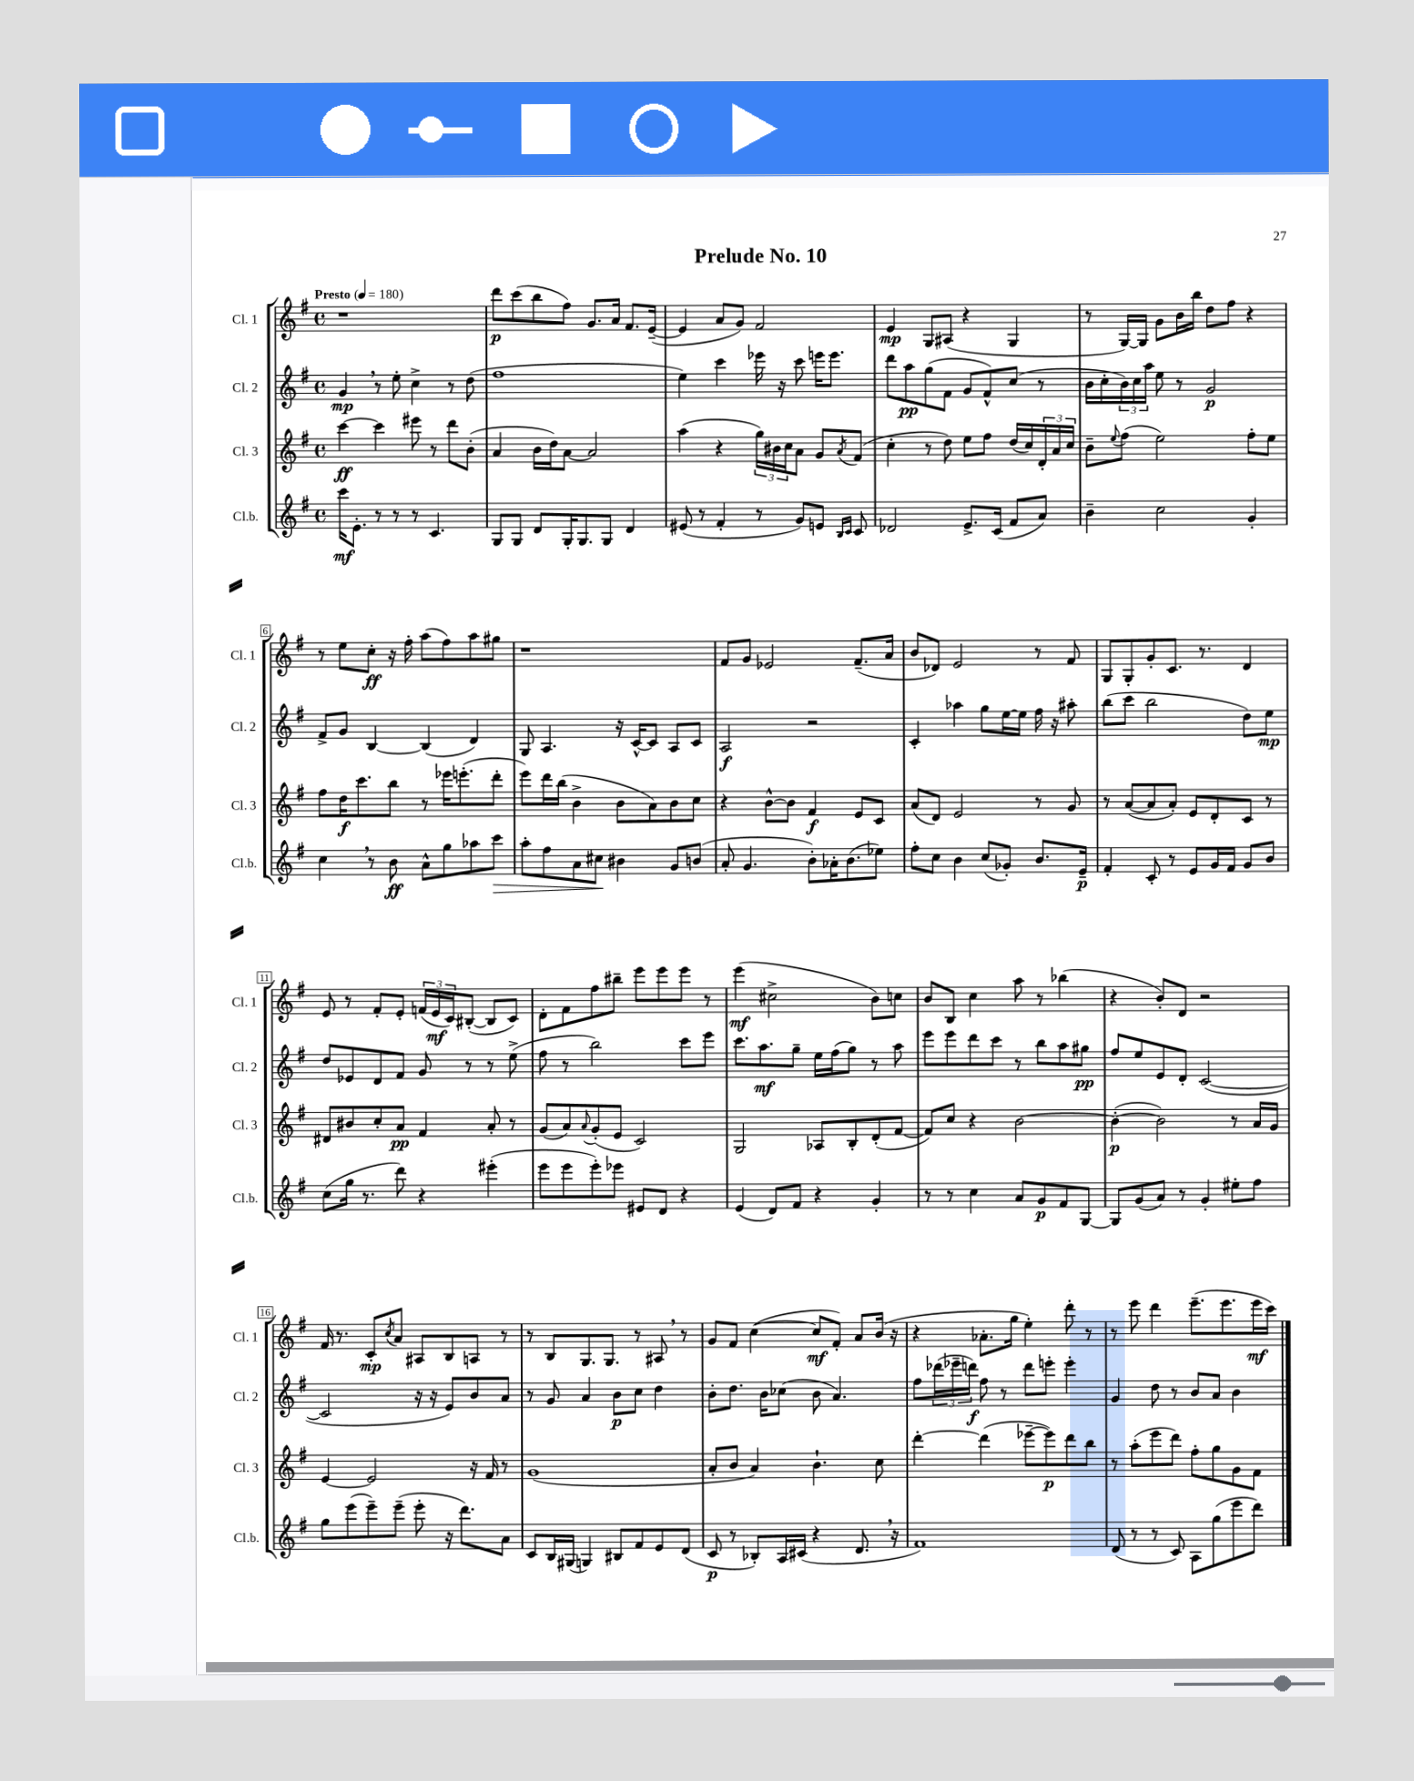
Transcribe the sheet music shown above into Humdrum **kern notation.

**kern	**dynam	**kern	**dynam	**kern	**dynam	**kern	**dynam
*part4	*part4	*part3	*part3	*part2	*part2	*part1	*part1
*staff4	*staff4	*staff3	*staff3	*staff2	*staff2	*staff1	*staff1
*I"Cl.b.	*	*I"Cl. 3	*	*I"Cl. 2	*	*I"Cl. 1	*
*I'Cl.b.	*	*I'Cl. 3	*	*I'Cl. 2	*	*I'Cl. 1	*
*clefG2	*	*clefG2	*	*clefG2	*	*clefG2	*
*k[f#]	*	*k[f#]	*	*k[f#]	*	*k[f#]	*
*M4/4	*	*M4/4	*	*M4/4	*	*M4/4	*
*met(c)	*	*met(c)	*	*met(c)	*	*met(c)	*
*MM180	*	*MM180	*	*MM180	*	*MM180	*
=1	=1	=1	=1	=1	=1	=1	=1
!	!	!	!	!	!	!LO:TX:a:B:t=Presto	!
16ccc\KL	mf	[4ccc\	ff	4g,/	mp	1r	.
8.e'\J	.	.	.	.	.	.	.
8r	.	4ccc\]	.	8r	.	.	.
8r	.	.	.	8ee'\	.	.	.
8r	.	8eee#X\	.	4cc^\	.	.	.
4.c/	.	8r	.	.	.	.	.
.	.	8ddd\L	.	8r	.	.	.
.	.	(8b'\J	.	(8dd\	.	.	.
=2	=2	=2	=2	=2	=2	=2	=2
8G/L	.	4a/	.	1ff#	.	8ddd\L	p
8G/J	.	.	.	.	.	(8ccc\	.
8d/L	.	16b\LL	.	.	.	8bb\	.
.	.	16dd\J)	.	.	.	.	.
16G'/K	.	[8a\J	.	.	.	8ff#\J)	.
8.G/	.	.	.	.	.	.	.
.	.	2a/]	.	.	.	8.g/L	.
8G/J	.	.	.	.	.	.	.
.	.	.	.	.	.	16a/Jk	.
4d/	.	.	.	.	.	8.f#/L	.
.	.	.	.	.	.	([16e~/Jk	.
=3	=3	=3	=3	=3	=3	=3	=3
(8e#X/	.	(4aa\	.	4ee\)	.	4e/]	.
8r	.	.	.	.	.	.	.
4f#'/	.	4r	.	4ccc\	.	8a/L	.
.	.	.	.	.	.	8g/J)	.
8r	.	24gg\LL)	.	16eee-X\	.	2f#/	.
.	.	24b#X\	.	.	.	.	.
.	.	.	.	16r	.	.	.
.	.	24cc\J	.	.	.	.	.
8g/L)	.	8a\J	.	8ccc\	.	.	.
8en/J	.	8g/L	.	16eeen\KL	.	.	.
.	.	.	.	8.eee\J	.	.	.
16qqB/LL	.	.	.	.	.	.	.
16qqc/JJ	.	8qa/	.	.	.	.	.
8c/	.	(8f#/J	.	.	.	.	.
=4	=4	=4	=4	=4	=4	=4	=4
2d-X/	.	4cc'\	.	8ddd\L	.	4e/	mp
.	.	.	.	8aa\	pp	.	.
.	.	8r	.	(8gg\	.	8G/L	.
.	.	8dd\)	.	8f#\J	.	(8A#X/J	.
8.e^/L	.	8ee\L	.	8g/L	.	4r	.
.	.	8ff#\J	.	8f#^^/)	.	.	.
(16c/Jk	.	.	.	.	.	.	.
8f#/L	.	(16dd/LL	.	(8cc/J	.	4G/	.
.	.	16cc/)	.	.	.	.	.
8a/J)	.	24d'/	.	8r	.	.	.
.	.	24a/	.	.	.	.	.
.	.	24cc/JJ	.	.	.	.	.
=5	=5	=5	=5	=5	=5	=5	=5
4b~\	.	8b~\L	.	16b\LL	.	8r	.
.	.	.	.	16cc'\	.	.	.
.	.	8qqee/	.	.	.	.	.
.	.	(8ff#\J	.	24b\)	.	[16G/LL)	.
.	.	.	.	24cc\	.	.	.
.	.	.	.	.	.	16G/JJ]	.
.	.	.	.	24aa\JJ	.	.	.
2cc\	.	2ee\)	.	8ee\	.	8g\L	.
.	.	.	.	8r	.	16b\L	.
.	.	.	.	.	.	16bb\JJ	.
.	.	.	.	2g/	p	8dd\L	.
.	.	.	.	.	.	8ff#\J	.
4g'/	.	8ff#'\L	.	.	.	4r	.
.	.	8ee\J	.	.	.	.	.
!!LO:LB:g=z
=6	=6	=6	=6	=6	=6	=6	=6
4cc,\	.	8ff#\L	.	8f#^/L	.	8r	.
.	.	16dd\K	f	8g/J	.	8ee\L	.
.	.	8.ccc\	.	.	.	.	.
8r	.	.	.	[4B/	.	8cc'\J	ff
8b\	ff	8bb\J	.	.	.	16r	.
.	.	.	.	.	.	16ff#'\	.
8a^^\L	.	8r	.	(4B/]	.	(8aa\L	.
8gg\	.	16eee-X\KL	.	.	.	8ff#\)	.
.	.	(8.eeen'\	.	.	.	.	.
8aa-X\	.	.	.	4d/)	.	8aa\	.
!	!LO:HP:b	!	!	!	!	!	!
8ccc\J	>	8ddd'\J	.	.	.	8gg#X\J	.
=7	=7	=7	=7	=7	=7	=7	=7
8aa'\L	.	8eee\L)	.	8G/	.	1r	.
8ff#\	.	16ddd\L	.	4.A/	.	.	.
.	.	(16bb\JJ	.	.	.	.	.
8a\	.	4b^\	.	.	.	.	.
8cc#X\J	.	.	.	.	.	.	.
4b#X\	]	8b\L	.	16r	.	.	.
.	.	.	.	[16c^^/KL	.	.	.
.	.	8a\)	.	8c/J]	.	.	.
8g/L	.	8b\	.	8A/L	.	.	.
(8bn/J	.	8cc\J	.	8c/J	.	.	.
=8	=8	=8	=8	=8	=8	=8	=8
8a'/	.	4r	.	2A/	f	8f#/L	.
4.g/	.	.	.	.	.	8g/J	.
.	.	[8b^^\L	.	.	.	2e-X/	.
.	.	8b\J]	.	.	.	.	.
8b'\L)	.	4f#/	f	2r	.	.	.
16a-X'\K	.	.	.	.	.	.	.
(8.b\	.	.	.	.	.	.	.
.	.	8e/L	.	.	.	(8.f#~/L	.
8ee-X\J)	.	8c/J	.	.	.	.	.
.	.	.	.	.	.	16a/Jk	.
=9	=9	=9	=9	=9	=9	=9	=9
8ff#'\L	.	(8a/L	.	4c'/	.	8b/L	.
8cc\J	.	8d/J)	.	.	.	8d-X/J)	.
4b\	.	2e/	.	4aa-X\	.	2e/	.
(8cc/L	.	.	.	8gg\L	.	.	.
8g-X'/J)	.	.	.	[16ee\L	.	.	.
.	.	.	.	16ee\JJ]	.	.	.
8.b/L	.	8r	.	16ff#\	.	8r	.
.	.	.	.	16r	.	.	.
.	.	8g/	.	8aa#X'\	.	8f#/	.
16e~/Jk	p	.	.	.	.	.	.
=10	=10	=10	=10	=10	=10	=10	=10
4f#'/	.	8r	.	(8bb\L	.	8G/L	.
.	.	([8a/L	.	8ccc\J	.	8G'/	.
8c'/	.	8a/]	.	2bb\	.	8g'/	.
8r	.	8a'/J)	.	.	.	8.c/J	.
8e/L	.	8e/L	.	.	.	.	.
.	.	.	.	.	.	8.r	.
16g/L	.	8d'/	.	.	.	.	.
16f#/JJ	.	.	.	.	.	.	.
8g/L	.	8c/J	.	8dd\L)	.	4d/	.
8b/J	.	8r	.	8ee\J	mp	.	.
!!LO:LB:g=z
=11	=11	=11	=11	=11	=11	=11	=11
(8cc\L	.	8d#X/L	.	8dd/L	.	8e/	.
16gg\Jk	.	8b#X/	.	8e-X/	.	8r	.
8.r	.	.	.	.	.	.	.
.	.	8cc'/	.	8d/	.	8f#'/L	.
8ddd\)	.	8a/J	pp	8f#/J	.	8e'/J	.
4r	.	4f#/	.	8g/	.	(24fn/LL	.
.	.	.	.	.	.	24e/	mf
.	.	.	.	.	.	24c/J)	.
.	.	.	.	8r	.	([8B#X'/J	.
(4eee#X'\	.	8a'/	.	8r	.	8B#/L]	.
.	.	8r	.	(8ee^\	.	8c/J)	.
=12	=12	=12	=12	=12	=12	=12	=12
8eee\L	.	(8g/L	.	8ff#\	.	8d'\L	.
8eee\	.	8a/)	.	8r	.	8f#\	.
.	.	8qqa/	.	.	.	.	.
8eee'\)	.	(8g'/	.	2bb\)	.	8ff#\	.
8eee-X\J	.	8e/J	.	.	.	8bb#X~\J	.
8e#X/L	.	2c/)	.	.	.	8eee\L	.
8d/J	.	.	.	.	.	8eee\	.
4r	.	.	.	8ccc\L	.	8eee\J	.
.	.	.	.	8eee\J	.	8r	.
=13	=13	=13	=13	=13	=13	=13	=13
(4e/	.	2G/	.	8.ccc\L	.	(4eee\	mf
.	.	.	.	8.aa\	mf	.	.
8d/L)	.	.	.	.	.	2cc#X^\	.
8f#/J	.	.	.	8gg~\J	.	.	.
4r	.	8A-X/L	.	16ee\LL	.	.	.
.	.	.	.	(16ff#\J	.	.	.
.	.	8B'/	.	8gg\J)	.	.	.
4g'/	.	(8d'/	.	8r	.	8b\L)	.
.	.	[8f#/J	.	8aa\	.	8ccn\J	.
=14	=14	=14	=14	=14	=14	=14	=14
8r	.	8f#/L])	.	8eee\L	.	8b/L	.
8r	.	8cc/J	.	8eee\	.	8B/J	.
4cc\	.	4r	.	8ddd\	.	4cc\	.
.	.	.	.	8ccc\J	.	.	.
8a/L	.	[2b\	.	8r	.	8aa\	.
8g/	p	.	.	8bb\L	.	8r	.
8f#/	.	.	.	8aa\	.	(4bb-X\	.
[8G/J	.	.	.	8gg#X\J	pp	.	.
=15	=15	=15	=15	=15	=15	=15	=15
8G/L]	.	(4b'\_	p	8ff#/L	.	4r	.
(8g/	.	.	.	8ee/	.	.	.
8a/J)	.	2b\])	.	8e/	.	8b'/L)	.
8r	.	.	.	8d'/J	.	8d/J	.
4g'/	.	.	.	([2c/	.	2r	.
8ee#X'\L	.	8r	.	.	.	.	.
8ff#\J	.	16a/LL	.	.	.	.	.
.	.	16g/JJ	.	.	.	.	.
!!LO:LB:g=z
=16	=16	=16	=16	=16	=16	=16	=16
8gg\L	.	[4e/	.	2c/]	.	16f#/	.
.	.	.	.	.	.	8.r	.
(8eee\	.	.	.	.	.	.	.
8eee~\)	.	2e/]	.	.	.	8c'/L	mp
.	.	.	.	.	.	8qcc/	.
(8eee~\J	.	.	.	.	.	8a/J	.
8eee'\	.	.	.	16r	.	8A#X/L	.
.	.	.	.	16r	.	.	.
16r	.	.	.	8e/L)	.	8B/	.
8.ddd\L)	.	.	.	.	.	.	.
.	.	16r	.	8b/	.	8An/J	.
.	.	16f#/	.	.	.	.	.
8a\J	.	8r	.	8a/J	.	8r	.
=17	=17	=17	=17	=17	=17	=17	=17
8c/L	.	(1g	.	8r	.	8r	.
16B/L	.	.	.	8g/	.	8B/L	.
(16G#X/JJ	.	.	.	.	.	.	.
4Gn/)	.	.	.	4a/	.	8.G/	.
.	.	.	.	.	.	8.G/J	.
8B#X/L	.	.	.	8b\L	p	.	.
8f#/	.	.	.	8cc\J	.	8r	.
8e/	.	.	.	4dd\	.	8A#X,/	.
(8d/J	.	.	.	.	.	8r	.
=18	=18	=18	=18	=18	=18	=18	=18
8c/	p	8a'/L	.	8b'\L	.	8g/L	.
8r	.	8b/J	.	8.dd\J	.	8f#/J	.
8B-X'/L)	.	4a/)	.	.	.	([4cc\	.
.	.	.	.	16b\KL	.	.	.
16A/L	.	.	.	(8cc-X\J	.	.	.
(16c#X/JJ	.	.	.	.	.	.	.
4r	.	4.b`\	.	8b\	.	8cc/L]	mf
.	.	.	.	4.a/)	.	8f#'/J)	.
8.d,/	.	.	.	.	.	8a/L	.
.	.	8cc\	.	.	.	(16b/Jk	.
16r	.	.	.	.	.	16r	.
=19	=19	=19	=19	=19	=19	=19	=19
1f#)	.	[4ddd'\	.	8ff#\L	.	4r	.
.	.	.	.	(24ddd-X\L	.	.	.
.	.	.	.	24eee-X~\	.	.	.
.	.	.	.	24dddn\JJ)	f	.	.
.	.	(4ddd\]	.	8ff#\	.	8.a-X'\L	.
.	.	.	.	8r	.	.	.
.	.	.	.	.	.	16gg\Jk	.
.	.	[8eee-X~\L	.	8ddd\L	.	4ee'\)	.
.	.	8eee-\])	p	8eeen'\J	.	.	.
.	.	8ddd\	.	4eee'\	.	8ddd'\	.
.	.	8bb\J	.	.	.	8r	.
=20	=20	=20	=20	=20	=20	=20	=20
(8d/	.	8r	.	4g/	.	8r	.
8r	.	(8aa'\L	.	.	.	8eee\	.
8r	.	8eee\	.	8dd\	.	4ddd\	.
8c/)	.	8ddd\J)	.	8r	.	.	.
8A\L	.	8ff#'\L	.	8b/L	.	(8.eee~\L	.
(8gg\	.	8gg\	.	8a/J	.	.	.
.	.	.	.	.	.	8.eee\	.
8eee\	.	8g\	.	4b\	.	.	.
8ddd\J)	.	8f#\J	.	.	.	16eee\L	mf
.	.	.	.	.	.	16ccc\JJ)	.
==	==	==	==	==	==	==	==
*-	*-	*-	*-	*-	*-	*-	*-
